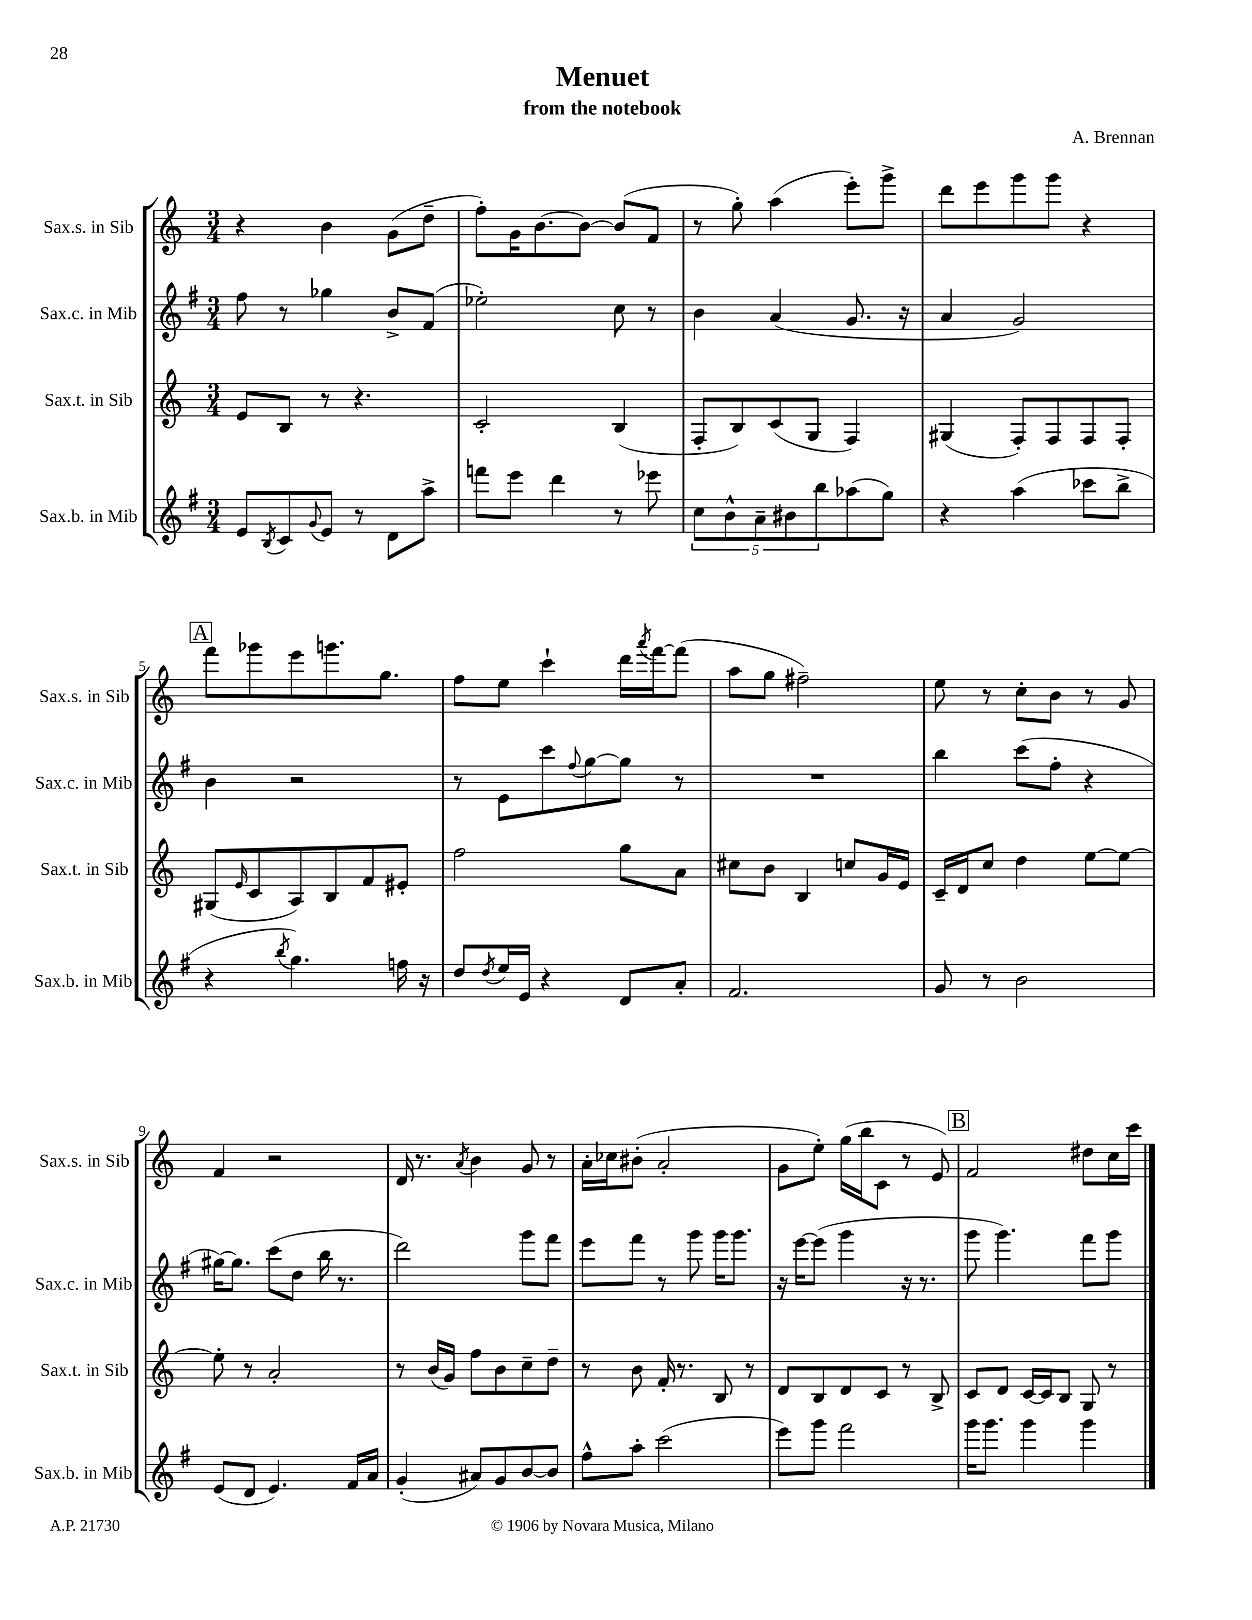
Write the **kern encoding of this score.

**kern	**kern	**kern	**kern
*staff4	*staff3	*staff2	*staff1
*clefG2	*clefG2	*clefG2	*clefG2
*k[f#]	*k[]	*k[f#]	*k[]
*M3/4	*M3/4	*M3/4	*M3/4
8e	8e	8ff#	4r
8qB	.	.	.
8c	8B	8r	.
8qqg	.	.	.
8e	8r	4gg-	4b
8r	4.r	.	.
8d	.	8b^	(8g
8aa^	.	(8f#	8dd~
=	=	=	=
8fff	2c'	2ee-')	8ff')
8eee	.	.	16g
.	.	.	[8.b
4ddd	.	.	.
.	.	.	8b_
8r	(4B	8cc	(8b]
8eee-	.	8r	8f
=	=	=	=
10cc	8F'	4b	8r
10b^^	.	.	.
.	8B)	.	8gg')
10a~	.	.	.
.	(8c	(4a	(4aa
10b#	.	.	.
.	8G	.	.
10bb	.	.	.
(8aa-	4F)	8.g	8eee')
8gg)	.	.	8ggg^
.	.	16r	.
=	=	=	=
4r	(4G#	4a	8ddd
.	.	.	8eee
(4aa	8F')	2g)	8ggg
.	8F	.	8ggg
8ccc-	8F	.	4r
8bb^	8F'	.	.
=	=	=	=
4r	(8G#	4b	8fff
.	16qqe	.	.
.	8c	.	8ggg-
8qbb	.	.	.
4.gg)	8A)	2r	8eee
.	8B	.	8.ggg
.	8f	.	.
.	.	.	8.gg
16ff	8e#'	.	.
16r	.	.	.
=	=	=	=
8dd	2ff	8r	8ff
8qdd	.	.	.
16ee	.	8e	8ee
16e	.	.	.
4r	.	8ccc	4ccc`
.	.	8qqff#	.
.	.	[8gg	.
8d	8gg	8gg]	16ddd
.	.	.	8qaaa
.	.	.	[16fff
8a'	8a	8r	(8fff]
=	=	=	=
2.f#	8cc#	2.r	8aa
.	8b	.	8gg
.	4B	.	2ff#~)
.	8cc	.	.
.	16g	.	.
.	16e	.	.
=	=	=	=
8g	16c~	4bb	8ee
.	16d	.	.
8r	8cc	.	8r
2b	4dd	(8ccc	8cc'
.	.	8ff#'	8b
.	[8ee	4r	8r
.	8ee_	.	8g
=	=	=	=
(8e	8ee']	[16gg#)	4f
.	.	8.gg#]	.
8d	8r	.	.
4.e)	2a'	(8ccc	2r
.	.	8dd	.
.	.	16bb	.
.	.	8.r	.
16f#	.	.	.
16a	.	.	.
=	=	=	=
(4g'	8r	2ddd)	16d
.	.	.	8.r
.	(16b	.	.
.	16g)	.	.
.	.	.	8qa
8a#)	8ff	.	4b
8g	8b	.	.
[8b	8cc~	8ggg	8g
8b]	8dd~	8fff#	8r
=	=	=	=
8ff#^^	8r	8eee	16a'
.	.	.	16cc-
8aa'	8b	8fff#	(8b#'
(2ccc	16f'	8r	2a'
.	8.r	.	.
.	.	8ggg	.
.	8B	16ggg	.
.	.	8.ggg	.
.	8r	.	.
=	=	=	=
8eee)	8d	16r	8g
.	.	[16eee	.
8ggg	8B	(8eee]	8ee')
2fff#	8d	4ggg	(16gg
.	.	.	16bb
.	8c	.	8c
.	8r	16r	8r
.	.	8.r	.
.	8B^	.	8e)
=	=	=	=
16ggg	8c	8ggg	2f
8.ggg	.	.	.
.	8d	4.ggg)	.
4ggg	[16c	.	.
.	16c]	.	.
.	8B	.	.
4ggg	8G	8fff#	8dd#
.	8r	8ggg	16cc
.	.	.	16ccc
==	==	==	==
*-	*-	*-	*-
